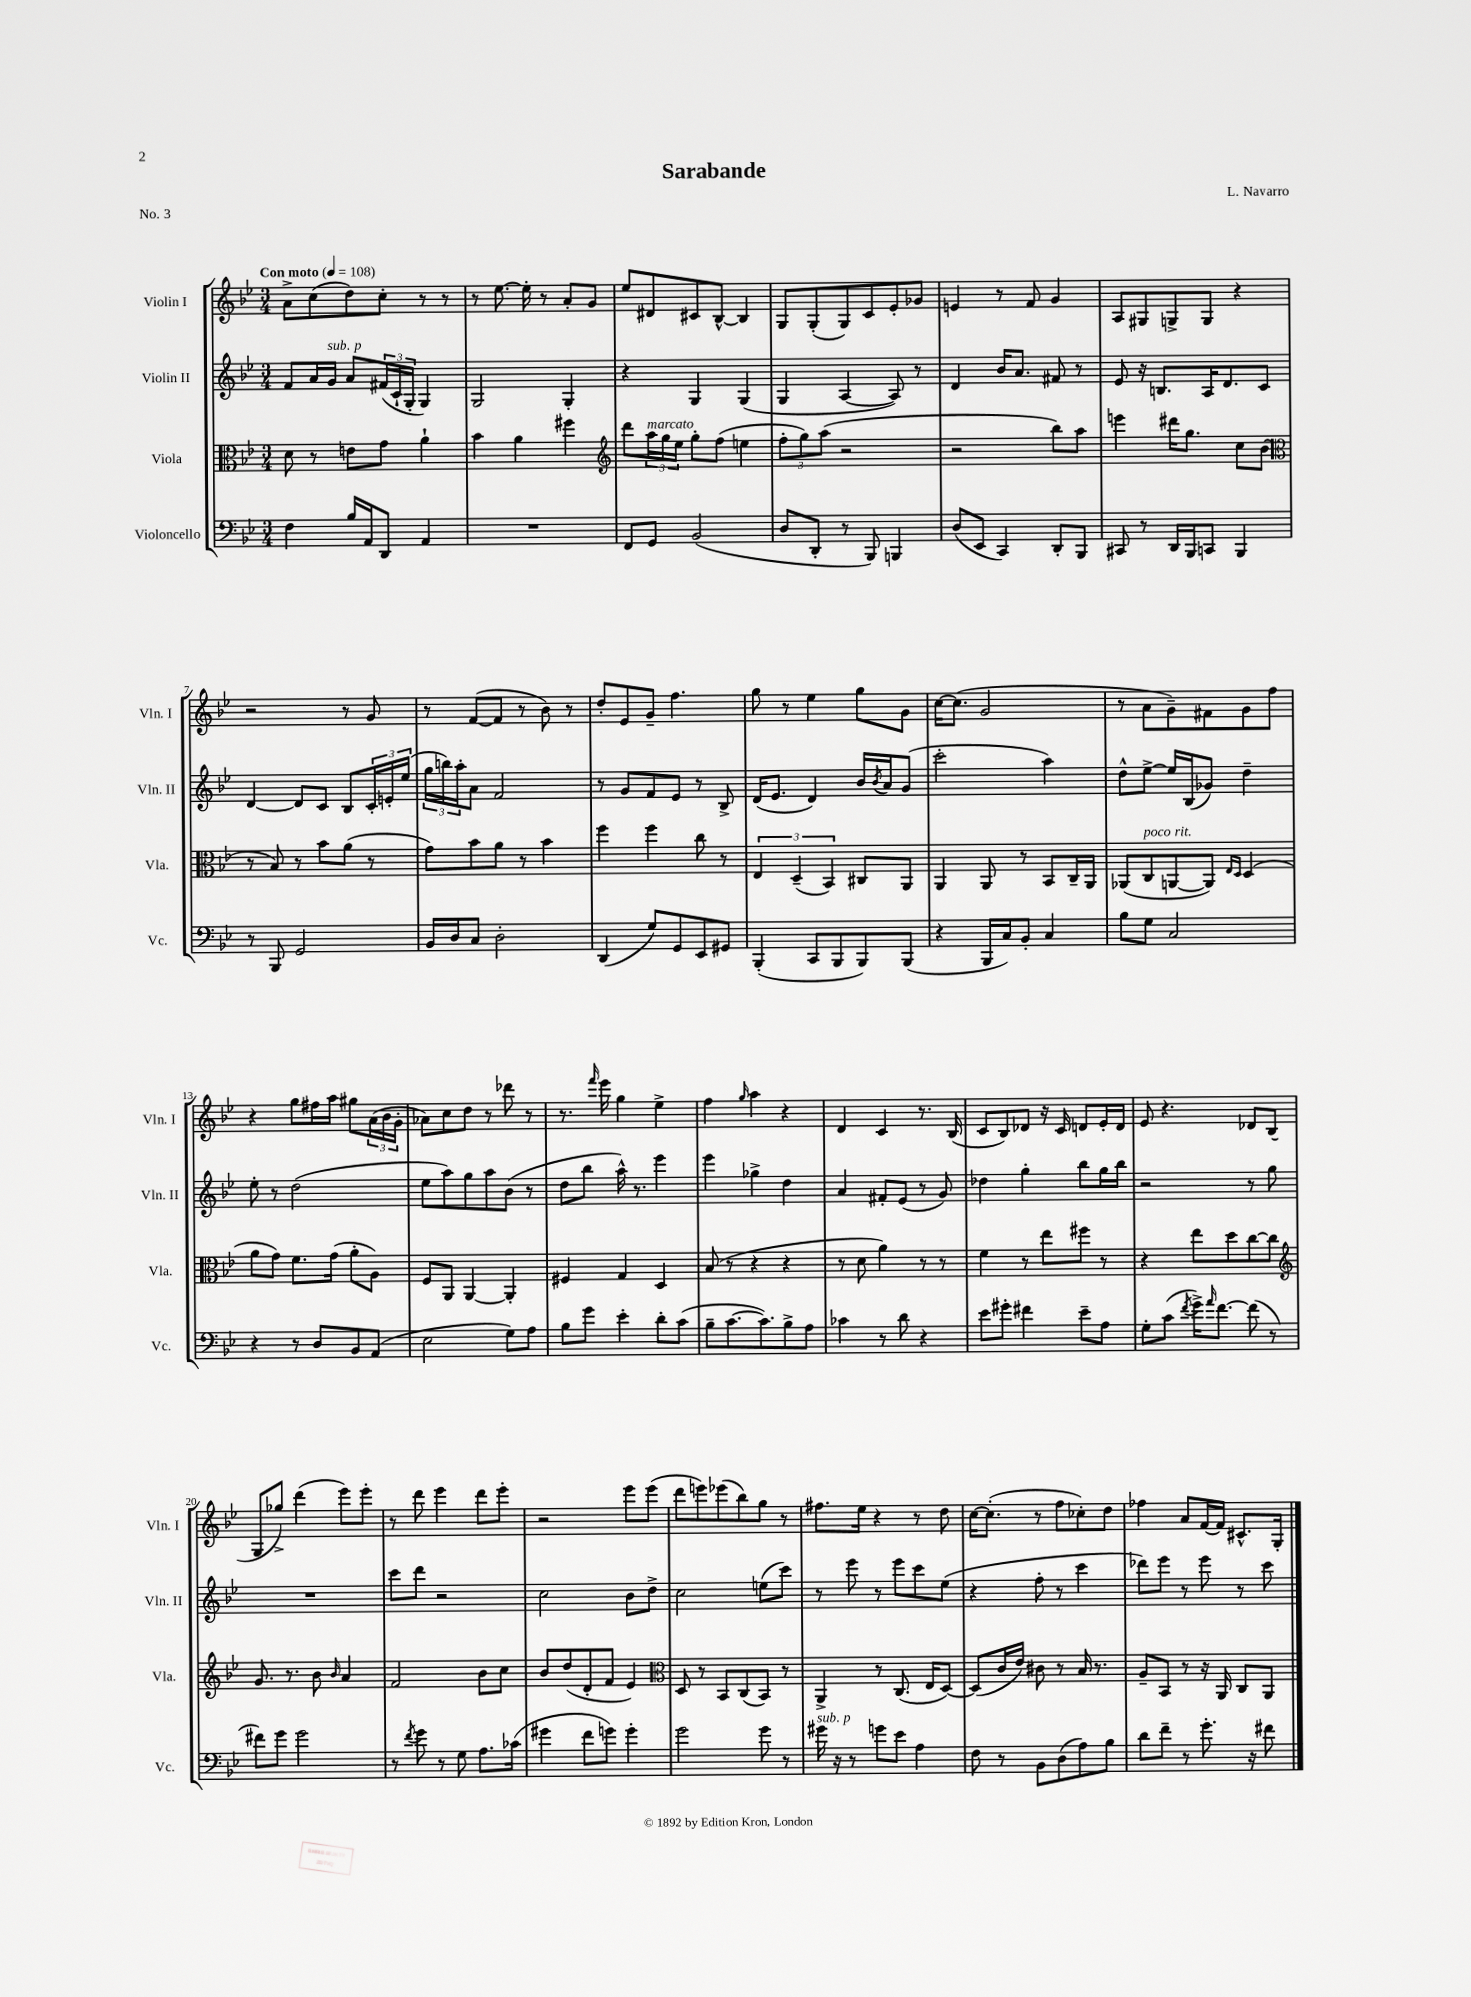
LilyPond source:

\header { title = "Sarabande" composer = "L. Navarro" piece = "No. 3" }
<<
\new StaffGroup <<
\new Staff = "s0" \with { instrumentName = "Violin I" shortInstrumentName = "Vln. I" } {
    \clef treble \key bes \major \numericTimeSignature \time 3/4 \tempo "Con moto" 4 = 108
    a'8-> c''8( d''8) c''8-. r8 r8 |
    r8 ees''8.~ ees''16-. r8 a'8-. g'8 |
    ees''8 dis'8 cis'8 bes8~-^ bes4 |
    g8 g8-.( g8) c'8 ees'8-. ges'8 |
    e'4 r8 f'8 g'4 |
    a8 gis8 g8-> g8 r4 |
    r2 r8 g'8 |
    r8 f'8~( f'8 r8 bes'8) r8 |
    d''8-. ees'8 g'8-- f''4. |
    g''8 r8 ees''4 g''8 g'8 |
    c''16~ c''8.( g'2 |
    r8 a'8 g'8--) fis'8 g'8 f''8 |
    r4 g''8 fis''16 a''16 gis''8 \tuplet 3/2 { a'16( bes'16 g'16-. } |
    aes'8) c''8 d''8 r8 des'''8 r8 |
    r8. \grace { f'''16 } ees'''16 g''4 ees''4-> |
    f''4 \grace { g''16 } a''4 r4 |
    d'4 c'4 r8. bes16( |
    c'8 bes8) des'8 r16 c'16 d'8 ees'16-. d'16 |
    ees'8 r4. des'8 bes8( |
    g8 ges''8->) d'''4( ees'''8) ees'''8-. |
    r8 d'''8 ees'''4 d'''8 ees'''8-. |
    r2 ees'''8 ees'''8( |
    d'''8 e'''8) ees'''8( bes''8) g''8 r8 |
    fis''8. ees''16 r4 r8 d''8 |
    c''16~ c''8.-.( r8 f''8 ces''8-.) d''8 |
    fes''4 a'8 f'16~ f'16 cis'8.-^ g16-. \bar "|." |
}
\new Staff = "s1" \with { instrumentName = "Violin II" shortInstrumentName = "Vln. II" } {
    \clef treble \key bes \major \numericTimeSignature \time 3/4
    f'8 a'16 g'16^\markup { \italic "sub. p" } a'8 \tuplet 3/2 { fis'16( c'16-! g16-. } g4) |
    g2 g4-. |
    r4 g4 g4( |
    g4 a4~ a8) r8 |
    d'4 bes'16 a'8. fis'8 r8 |
    ees'8 r16 b8. a16 d'8. c'8 |
    d'4~ d'8 c'8 bes8 \tuplet 3/2 { c'16-. e'16-. ees''16( } |
    \tuplet 3/2 { g''16 b''16) a''16-. } a'8 f'2 |
    r8 g'8 f'8 ees'8 r8 bes8-> |
    d'16( ees'8. d'4) bes'16 \acciaccatura { bes'8 } a'16 g'8( |
    c'''2-. a''4) |
    d''8-^ ees''8~-> ees''16 bes16( ges'8) d''4-- |
    ees''8-. r8 d''2( |
    ees''8 a''8) g''8 a''8 bes'8( r8 |
    d''8 bes''8 a''16-^) r8. ees'''4 |
    ees'''4 ges''4-> d''4 |
    a'4 fis'8-. ees'8( r8 g'8) |
    des''4 g''4-. bes''8 g''16 bes''16 |
    r2 r8 g''8 |
    R2. |
    c'''8 d'''8 r2 |
    c''2 bes'8 d''8-> |
    c''2 e''8( c'''8) |
    r8 ees'''8 r8 ees'''8 c'''8 ees''8( |
    r4 f''8-. r8 c'''4 |
    des'''8) ees'''8 r8 ees'''8 r8 c'''8 \bar "|." |
}
\new Staff = "s2" \with { instrumentName = "Viola" shortInstrumentName = "Vla." } {
    \clef alto \key bes \major \numericTimeSignature \time 3/4
    d'8 r8 e'8 g'8 a'4-! |
    bes'4 a'4 fis''4 |
    \clef treble d'''8 \tuplet 3/2 { a''16^\markup { \italic "marcato" } g''16 ees''16 } g''8-. f''8( e''4 |
    \tuplet 3/2 { f''8-. g''8) a''8( } r2 |
    r2 bes''8) a''8 |
    e'''4 dis'''16 g''8. c''8 bes'8( |
    \clef alto r8 bes8) r8 bes'8 a'8( r8 |
    g'8) bes'8 a'8 r8 bes'4 |
    f''4 f''4 c''8 r8 |
    \tuplet 3/2 { ees4 d4--( bes,4) } cis8 a,8 |
    a,4 a,8 r8 bes,8 c16-- a,16 |
    aes,8( c8^\markup { \italic "poco rit." } a,8~ a,8) \grace { ees16 d16 } d4( |
    a'8 g'8) f'8. g'16( a'8-. a8) |
    f8 a,8 a,4~ a,4-. |
    fis4 g4 d4 |
    bes8( r8 r4 r4 |
    r8 d'8 a'4) r8 r8 |
    f'4 r8 ees''8 fis''8 r8 |
    r4 ees''8 d''8 c''8~ c''8 |
    \clef treble g'8. r8. bes'8 \grace { bes'16 } a'4 |
    f'2 bes'8 c''8 |
    bes'8 d''8( d'8-. f'8 ees'4) |
    \clef alto d8 r8 bes,8 c8( bes,8) r8 |
    a,4-> r8 c8.( ees16 d8~) |
    d8( c'16 ees'16) cis'8 r8 bes16 r8. |
    a8-- bes,8 r8 r16 a,16 c8 a,8 \bar "|." |
}
\new Staff = "s3" \with { instrumentName = "Violoncello" shortInstrumentName = "Vc." } {
    \clef bass \key bes \major \numericTimeSignature \time 3/4
    f4 bes16 a,16 d,8 a,4 |
    R2. |
    f,8 g,8 bes,2( |
    d8 d,8-. r8 bes,,8) b,,4 |
    d8( ees,8 c,4) d,8-. bes,,8 |
    cis,8 r8 d,16 bes,,16 c,8 bes,,4 |
    r8 bes,,8 g,2 |
    bes,16 d16 c8 d2-. |
    d,4( g8) g,8 ees,8 gis,8 |
    bes,,4-.( c,8 bes,,8 bes,,8) bes,,8( |
    r4 bes,,16 c16) bes,8-. c4 |
    bes8 g8 c2 |
    r4 r8 d8 bes,8 a,8( |
    ees2 g8) a8 |
    bes8 g'8 ees'4-. d'8-. c'8( |
    bes8-- c'8.~ c'8.) bes8-> a8 |
    ces'4 r8 d'8 r4 |
    ees'8 gis'8-. fis'4 ees'8-- a8 |
    g8-. c'8( \acciaccatura { f'8 } g'16->) \grace { a'16 } f'8.~ f'8( r8 |
    fis'8) g'8 g'2 |
    r8 \acciaccatura { f'8 } g'8 r8 g8 a8. ces'16( |
    gis'4 f'8 g'8) g'4-. |
    g'2 g'8 r8 |
    gis'16^\markup { \italic "sub. p" } r16 r8 g'8 ees'8 a4 |
    f8 r8 bes,8 d8( a8) bes8 |
    d'8 f'8-- r8 g'8.-. r16 fis'8 \bar "|." |
}
>>
>>
